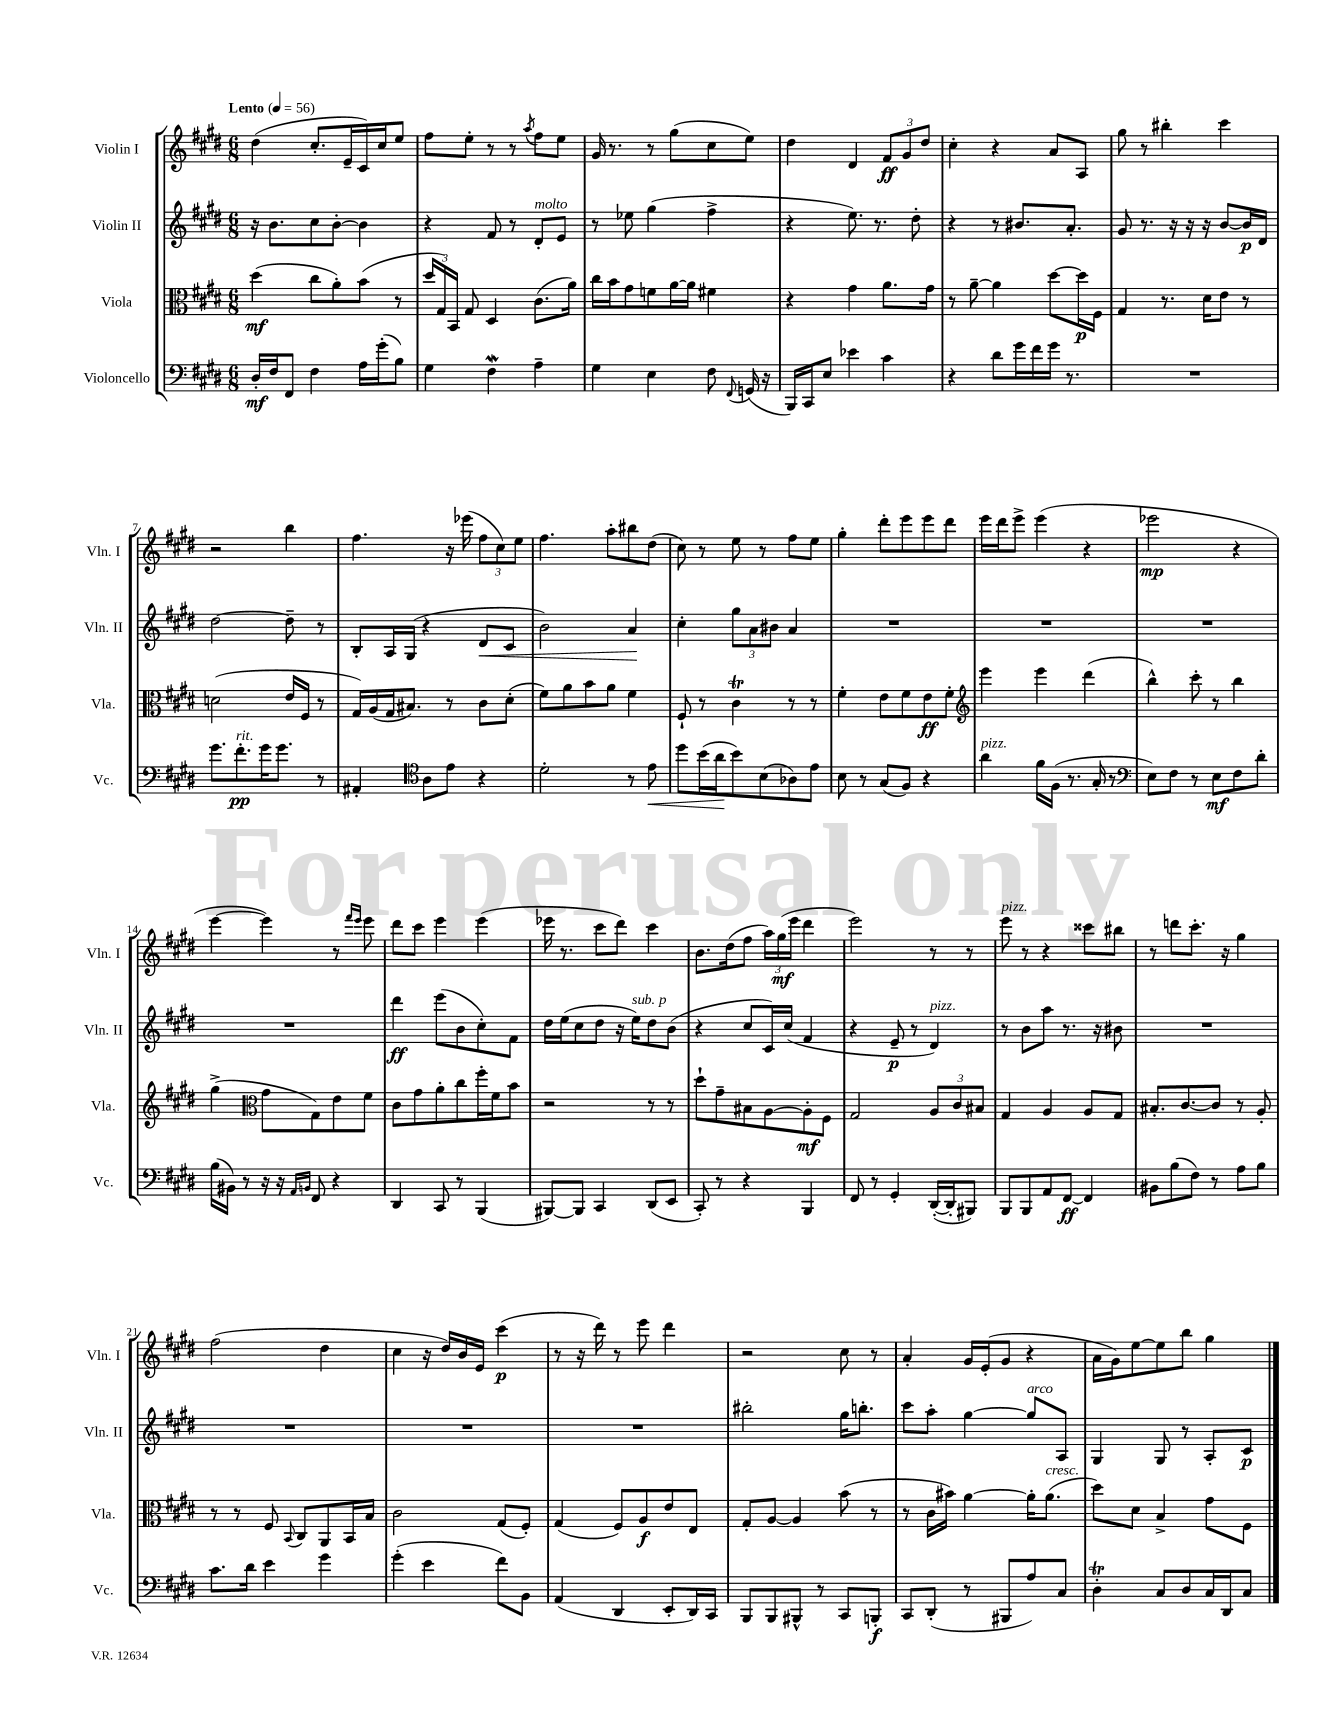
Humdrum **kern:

**kern	**dynam	**kern	**dynam	**kern	**dynam	**kern	**dynam
*part4	*part4	*part3	*part3	*part2	*part2	*part1	*part1
*staff4	*staff4	*staff3	*staff3	*staff2	*staff2	*staff1	*staff1
*I"Violoncello	*	*I"Viola	*	*I"Violin II	*	*I"Violin I	*
*I'Vc.	*	*I'Vla.	*	*I'Vln. II	*	*I'Vln. I	*
*clefF4	*	*clefC3	*	*clefG2	*	*clefG2	*
*k[f#c#g#d#]	*	*k[f#c#g#d#]	*	*k[f#c#g#d#]	*	*k[f#c#g#d#]	*
*M6/8	*	*M6/8	*	*M6/8	*	*M6/8	*
*MM56	*	*MM56	*	*MM56	*	*MM56	*
=1	=1	=1	=1	=1	=1	=1	=1
!	!	!	!	!	!	!LO:TX:a:B:t=Lento	!
16D#'/LL	mf	(4dd#\	mf	16r	.	(4dd#\	.
16F#/J	.	.	.	8.b\L	.	.	.
8FF#/J	.	.	.	.	.	.	.
4F#\	.	8cc#\L	.	8cc#\	.	8.cc#'/L	.
.	.	8a'\)	.	[8b'\J	.	.	.
.	.	.	.	.	.	16e~/L	.
16A\LL	.	(8b\J	.	4b\]	.	16c#/)	.
(16g#'\J	.	.	.	.	.	16cc#/J	.
8B\J)	.	8r	.	.	.	8ee/J	.
=2	=2	=2	=2	=2	=2	=2	=2
4G#\	.	24dd#/LL	.	4r	.	8ff#\L	.
.	.	24G#/)	.	.	.	.	.
.	.	24BB/JJ	.	.	.	.	.
.	.	8G#/	.	.	.	8ee'\J	.
4F#W\	.	4D#/	.	8f#/	.	8r	.
.	.	.	.	8r	.	8r	.
.	.	.	.	.	.	8qaa/	.
!	!	!	!	!LO:TX:a:i:t=molto	!	!	!
4A~\	.	(8.c#\L	.	8d#'/L	.	8ff#\L	.
.	.	.	.	8e/J	.	8ee\J	.
.	.	16a\Jk)	.	.	.	.	.
=3	=3	=3	=3	=3	=3	=3	=3
4G#\	.	16cc#\LL	.	8r	.	16g#/	.
.	.	16b\J	.	.	.	8.r	.
.	.	8g#\	.	8ee-X\	.	.	.
4E\	.	8fn\	.	(4gg#\	.	8r	.
.	.	[16a\L	.	.	.	(8gg#\L	.
.	.	16a\JJ]	.	.	.	.	.
8F#\	.	4f#X\	.	4ff#^\	.	8cc#\	.
8qqFF#/	.	.	.	.	.	.	.
(16GGn/	.	.	.	.	.	8ee\J)	.
16r	.	.	.	.	.	.	.
=4	=4	=4	=4	=4	=4	=4	=4
16BBB/LL)	.	4r	.	4r	.	4dd#\	.
16CC#/J	.	.	.	.	.	.	.
8E/J	.	.	.	.	.	.	.
4e-X\	.	4g#\	.	8.ee\)	.	4d#/	.
.	.	.	.	8.r	.	.	.
4c#\	.	8.a\L	.	.	.	12f#/L	ff
.	.	.	.	.	.	12g#/	.
.	.	.	.	8dd#'\	.	.	.
.	.	.	.	.	.	12dd#/J	.
.	.	16g#\Jk	.	.	.	.	.
=5	=5	=5	=5	=5	=5	=5	=5
4r	.	8r	.	4r	.	4cc#'\	.
.	.	[8a~\	.	.	.	.	.
8d#\L	.	4a\]	.	8r	.	4r	.
16g#\L	.	.	.	8.b#X/L	.	.	.
16f#\	.	.	.	.	.	.	.
16g#\JJ	.	[8dd#\L	.	.	.	8a/L	.
8.r	.	.	.	8.a'/J	.	.	.
.	.	16dd#\L]	p	.	.	8A/J	.
.	.	16F#\JJ	.	.	.	.	.
=6	=6	=6	=6	=6	=6	=6	=6
2.r	.	4G#/	.	8g#/	.	8gg#\	.
.	.	.	.	8.r	.	8r	.
.	.	8.r	.	.	.	4bb#X'\	.
.	.	.	.	16r	.	.	.
.	.	.	.	16r	.	.	.
.	.	16d#\KL	.	16r	.	.	.
.	.	8e\J	.	[8b/L	.	4ccc#\	.
.	.	8r	.	16b/L]	p	.	.
.	.	.	.	16d#/JJ	.	.	.
!!LO:LB:g=z
=7	=7	=7	=7	=7	=7	=7	=7
8.g#\L	.	(2dn\	.	[2dd#\	.	2r	.
!LO:TX:a:i:t=rit.	!	!	!	!	!	!	!
8.f#'\	pp	.	.	.	.	.	.
16g#\K	.	.	.	.	.	.	.
8.g#\J	.	.	.	.	.	.	.
.	.	16e/LL	.	8dd#~\]	.	4bb\	.
.	.	16F#/JJ	.	.	.	.	.
8r	.	8r	.	8r	.	.	.
=8	=8	=8	=8	=8	=8	=8	=8
4AA#X'/	.	16G#/LL)	.	8B'/L	.	4.ff#\	.
.	.	(16A/	.	.	.	.	.
.	.	16G#/J	.	16A/L	.	.	.
.	.	8.B#X/J)	.	(16G#/JJ	.	.	.
*clefC4	*	*	*	*	*	*	*
8A\L	.	.	.	4r	.	.	.
8e\J	.	8r	.	.	.	16r	.
.	.	.	.	.	.	(16eee-X\	.
!	!	!	!	!	!LO:HP:b	!	!
4r	.	8c#\L	.	8d#/L	<	12ff#\L	.
.	.	.	.	.	.	12cc#\)	.
.	.	(8d#'\J	.	8c#/J	.	.	.
.	.	.	.	.	.	12ee\J	.
=9	=9	=9	=9	=9	=9	=9	=9
2d#'\	.	8f#\L)	.	2b\)	.	4.ff#\	.
.	.	8a\	.	.	.	.	.
.	.	8b\	.	.	.	.	.
.	.	8a\J	.	.	.	8aa'\L	.
8r	.	4f#\	.	4a/	.	8bb#X\	.
!	!LO:HP:b	!	!	!	!	!	!
8e\	<	.	.	.	.	(8dd#\J	.
.	.	.	.	.	[	.	.
=10	=10	=10	=10	=10	=10	=10	=10
8dd#\L	.	8F#`/	.	4cc#'\	.	8cc#\)	.
(16b\L	.	8r	.	.	.	8r	.
16a\J	.	.	.	.	.	.	.
8b\)	[	4c#T\	.	12gg#\L	.	8ee\	.
.	.	.	.	12a\	.	.	.
(8B\	.	.	.	.	.	8r	.
.	.	.	.	12b#X\J	.	.	.
8A-X\)	.	8r	.	4a/	.	8ff#\L	.
8e\J	.	8r	.	.	.	8ee\J	.
=11	=11	=11	=11	=11	=11	=11	=11
8B\	.	4f#'\	.	2.r	.	4gg#'\	.
8r	.	.	.	.	.	.	.
(8G#/L	.	8e\L	.	.	.	8ddd#'\L	.
8F#/J)	.	8f#\	.	.	.	8eee\	.
4r	.	8e\	ff	.	.	8eee\	.
.	.	8f#'\J	.	.	.	8ddd#\J	.
=12	=12	=12	=12	=12	=12	=12	=12
*	*	*clefG2	*	*	*	*	*
!LO:TX:a:i:t=pizz.	!	!	!	!	!	!	!
4a\	.	4eee\	.	2.r	.	16eee\LL	.
.	.	.	.	.	.	16ddd#\J	.
.	.	.	.	.	.	8eee^\J	.
16f#\LL	.	4eee\	.	.	.	(4eee\	.
(16F#\JJ	.	.	.	.	.	.	.
8.r	.	.	.	.	.	.	.
.	.	(4ddd#\	.	.	.	4r	.
16G#'/	.	.	.	.	.	.	.
8r	.	.	.	.	.	.	.
=13	=13	=13	=13	=13	=13	=13	=13
*clefF4	*	*	*	*	*	*	*
8E\L)	.	4bb^^\)	.	2.r	.	2eee-X\	mp
8F#\J	.	.	.	.	.	.	.
8r	.	8ccc#'\	.	.	.	.	.
8E\L	mf	8r	.	.	.	.	.
8F#\	.	4bb\	.	.	.	4r	.
8d#'\J	.	.	.	.	.	.	.
!!LO:LB:g=z
=14	=14	=14	=14	=14	=14	=14	=14
(16B\LL	.	(4gg#^\	.	2.r	.	[4eee\	.
16BB#X\JJ)	.	.	.	.	.	.	.
8r	.	.	.	.	.	.	.
*	*	*clefC3	*	*	*	*	*
16r	.	8g#\L	.	.	.	4eee\])	.
16r	.	.	.	.	.	.	.
16qqAA/LL	.	.	.	.	.	.	.
16qqBBn/JJ	.	.	.	.	.	.	.
8FF#/	.	8G#\)	.	.	.	.	.
4r	.	8e\	.	.	.	8r	.
.	.	.	.	.	.	16qqfff#/LL	.
.	.	.	.	.	.	16qqeee/JJ	.
.	.	8f#\J	.	.	.	8eee\	.
=15	=15	=15	=15	=15	=15	=15	=15
4DD#/	.	8c#\L	.	4ddd#\	ff	8ddd#\L	.
.	.	8g#\	.	.	.	8ccc#\J	.
8CC#/	.	8a'\	.	(8eee\L	.	4eee\	.
8r	.	8cc#\	.	8b\	.	.	.
(4BBB/	.	16ff#'\L	.	8cc#'\)	.	(4eee\	.
.	.	16f#\J	.	.	.	.	.
.	.	8b\J	.	8f#\J	.	.	.
=16	=16	=16	=16	=16	=16	=16	=16
[8BBB#X/L)	.	2r	.	16dd#\LL	.	16eee-X\	.
.	.	.	.	(16ee\J	.	8.r	.
8BBB#/J]	.	.	.	8cc#\	.	.	.
4CC#/	.	.	.	8dd#\J	.	8ccc#\L	.
.	.	.	.	16r	.	8ddd#\J)	.
!	!	!	!	!LO:TX:a:i:t=sub. p	!	!	!
.	.	.	.	16ee\KL)	.	.	.
(8DD#/L	.	8r	.	8dd#\	.	4ccc#\	.
8EE/J	.	8r	.	(8b\J	.	.	.
=17	=17	=17	=17	=17	=17	=17	=17
8CC#'/)	.	8dd#`\L	.	4r	.	8.b\L	.
8r	.	8g#~\	.	.	.	.	.
.	.	.	.	.	.	(16dd#\k	.
4r	.	8B#X\	.	8cc#/L	.	8ff#\J	.
.	.	[8A\	.	16c#/L)	.	24aa\LL)	.
.	.	.	.	.	.	(24gg#\	mf
.	.	.	.	(16cc#/JJ	.	.	.
.	.	.	.	.	.	24eee\JJ	.
4BBB/	.	8A'\]	mf	4f#/	.	4ddd#\	.
.	.	8F#\J	.	.	.	.	.
=18	=18	=18	=18	=18	=18	=18	=18
8FF#/	.	2G#/	.	4r	.	2eee\)	.
8r	.	.	.	.	.	.	.
4GG#'/	.	.	.	8e~/	p	.	.
.	.	.	.	8r	.	.	.
!	!	!	!	!LO:TX:a:i:t=pizz.	!	!	!
([16DD#'/LL	.	12A/L	.	4d#/)	.	8r	.
16DD#'/J]	.	.	.	.	.	.	.
.	.	12c#/	.	.	.	.	.
8BBB#X/J)	.	.	.	.	.	8r	.
.	.	12B#X/J	.	.	.	.	.
=19	=19	=19	=19	=19	=19	=19	=19
!	!	!	!	!	!	!LO:TX:a:i:t=pizz.	!
8BBB/L	.	4G#/	.	8r	.	8eee\	.
8BBB/	.	.	.	8b\L	.	8r	.
8AA/	.	4A/	.	8aa\J	.	4r	.
[8FF#/J	ff	.	.	8.r	.	.	.
4FF#/]	.	8A/L	.	.	.	8ccc##X\L	.
.	.	.	.	16r	.	.	.
.	.	8G#/J	.	8b#X\	.	8bb#X\J	.
=20	=20	=20	=20	=20	=20	=20	=20
8BB#X\L	.	8.B#X'/L	.	2.r	.	8r	.
(8B\	.	.	.	.	.	8dddn\L	.
.	.	[8.c#/	.	.	.	.	.
8F#\J)	.	.	.	.	.	8.ccc#'\J	.
8r	.	8c#/J]	.	.	.	.	.
.	.	.	.	.	.	16r	.
8A\L	.	8r	.	.	.	4gg#\	.
8B\J	.	8A'/	.	.	.	.	.
!!LO:LB:g=z
=21	=21	=21	=21	=21	=21	=21	=21
8.c#\L	.	8r	.	2.r	.	(2ff#\	.
.	.	8r	.	.	.	.	.
16d#\Jk	.	.	.	.	.	.	.
4e\	.	8F#/	.	.	.	.	.
.	.	8qqBB/	.	.	.	.	.
.	.	8C#/L	.	.	.	.	.
4g#\	.	8AA/	.	.	.	4dd#\	.
.	.	16BB/L	.	.	.	.	.
.	.	16B/JJ	.	.	.	.	.
=22	=22	=22	=22	=22	=22	=22	=22
(4g#'\	.	2c#\	.	2.r	.	4cc#\	.
4e\	.	.	.	.	.	16r	.
.	.	.	.	.	.	16dd#/LL)	.
.	.	.	.	.	.	16b/	.
.	.	.	.	.	.	16e/JJ	.
8f#\L)	.	(8G#/L	.	.	.	(4ccc#\	p
8BB\J	.	8F#'/J)	.	.	.	.	.
=23	=23	=23	=23	=23	=23	=23	=23
(4AA/	.	(4G#/	.	2.r	.	8r	.
.	.	.	.	.	.	16r	.
.	.	.	.	.	.	16ddd#\)	.
4DD#/	.	8F#/L)	.	.	.	8r	.
.	.	8A/	f	.	.	8eee\	.
8EE'/L	.	8e/	.	.	.	4ddd#\	.
16DD#/L)	.	8E/J	.	.	.	.	.
16CC#/JJ	.	.	.	.	.	.	.
=24	=24	=24	=24	=24	=24	=24	=24
8BBB/L	.	8G#'/L	.	2bb#X'\	.	2r	.
8BBB/	.	[8A/J	.	.	.	.	.
8BBB#X^^/J	.	4A/]	.	.	.	.	.
8r	.	.	.	.	.	.	.
8CC#/L	.	(8b\	.	16gg#\KL	.	8cc#\	.
.	.	.	.	8.bbn'\J	.	.	.
8BBBn'/J	f	8r	.	.	.	8r	.
=25	=25	=25	=25	=25	=25	=25	=25
8CC#/L	.	8r	.	8ccc#\L	.	4a'/	.
(8DD#'/J	.	16c#\LL	.	8aa'\J	.	.	.
.	.	16b#X\JJ)	.	.	.	.	.
8r	.	[4a\	.	[4gg#\	.	16g#/LL	.
.	.	.	.	.	.	(16e'/J	.
8BBB#X/L	.	.	.	.	.	8g#/J	.
!	!	!	!	!LO:TX:a:i:t=arco	!	!	!
8A/)	.	16a'\KL]	.	8gg#/L]	.	4r	.
!	!	!LO:TX:a:i:t=cresc.	!	!	!	!	!
.	.	(8.a\J	.	.	.	.	.
8C#/J	.	.	.	8A/J	.	.	.
=26	=26	=26	=26	=26	=26	=26	=26
4D#t'\	.	8dd#\L)	.	4G#/	.	16a\LL	.
.	.	.	.	.	.	16g#\J)	.
.	.	8d#\J	.	.	.	[8ee\	.
8C#/L	.	4B^/	.	8G#/	.	8ee\]	.
8D#/	.	.	.	8r	.	8bb\J	.
16C#/L	.	8g#\L	.	8A'/L	.	4gg#\	.
16DD#/J	.	.	.	.	.	.	.
8C#/J	.	8F#\J	.	8c#/J	p	.	.
==	==	==	==	==	==	==	==
*-	*-	*-	*-	*-	*-	*-	*-
